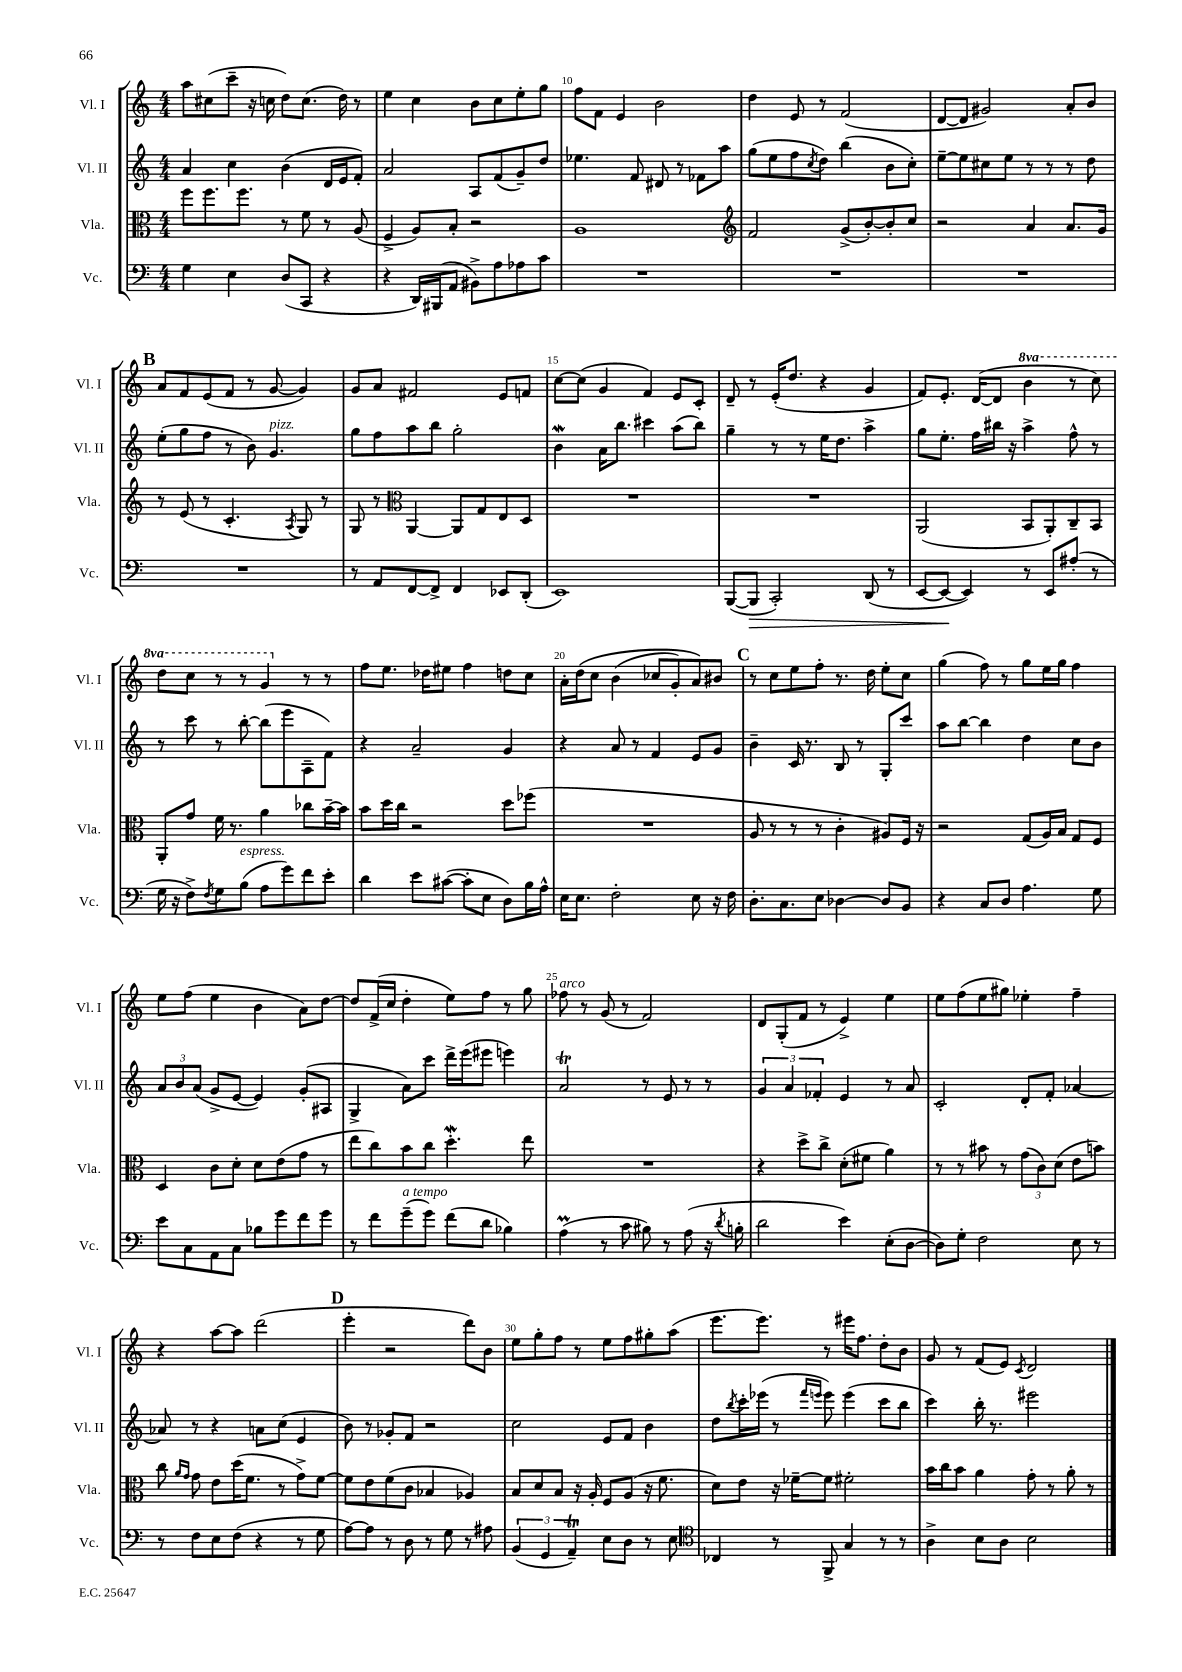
<<
\new StaffGroup <<
\new Staff = "s0" \with { instrumentName = "Vl. I" shortInstrumentName = "Vl. I" } {
    \clef treble \key c \major \numericTimeSignature \time 4/4 \set Staff.ottavationMarkups = #ottavation-simple-ordinals
    a''8 cis''8( c'''8-- r16 c''16 d''8) c''8.( d''16) r8 |
    e''4 c''4 b'8 c''8 e''8-. g''8 |
    f''8 f'8 e'4 b'2 |
    d''4 e'8 r8 f'2( |
    d'8~ d'8 gis'2) a'8-. b'8 |
    \mark \markup { \bold "B" } a'8 f'8 e'8( f'8 r8 g'8~ g'4) |
    g'8 a'8 fis'2 e'8 f'8 |
    c''8~ c''8( g'4 f'4) e'8 c'8-. |
    d'8-- r8 e'16-.( d''8. r4 g'4 |
    f'8) e'8.-. d'16~( d'8 \ottava #1 b''4 r8 c'''8) |
    d'''8 c'''8 r8 r8 g''4 \ottava #0 r8 r8 |
    f''8 e''8. des''16 eis''8 f''4 d''8 c''8 |
    a'16-. d''16\( c''8 b'4( ces''8 g'8-.) a'8\) bis'8 |
    \mark \markup { \bold "C" } r8 c''8 e''8 f''8-. r8. d''16 e''8-. c''8 |
    g''4( f''8) r8 g''8 e''16 g''16 f''4 |
    e''8 f''8( e''4 b'4 a'8) d''8~ |
    d''8 f'16->( c''16 d''4-. e''8) f''8 r8 g''8 |
    fes''8^\markup { \italic "arco" } r8 g'8( r8 f'2) |
    d'8 g8-.( f'8 r8 e'4->) e''4 |
    e''8 f''8( e''8 gis''8) ees''4-. f''4-- |
    r4 a''8~ a''8 d'''2( |
    \mark \markup { \bold "D" } e'''4-. r2 d'''8) b'8 |
    e''8 g''8-. f''8 r8 e''8 f''8 gis''8-. a''8( |
    e'''8. e'''8.) r8 eis'''16 f''8. d''8-. b'8 |
    g'8 r8 f'8( e'8) \acciaccatura { c'8 } d'2 \bar "|." |
}
\new Staff = "s1" \with { instrumentName = "Vl. II" shortInstrumentName = "Vl. II" } {
    \clef treble \key c \major \numericTimeSignature \time 4/4
    a'4 c''4 b'4( d'16 e'16 f'8-.) |
    a'2 a8 f'8( g'8--) d''8 |
    ees''4. f'8 dis'8 r8 fes'8 a''8 |
    g''8( e''8 f''8 \acciaccatura { c''8 } d''8) b''4( b'8 c''8-.) |
    e''8~-- e''8 cis''8 e''8 r8 r8 r8 d''8 |
    \mark \markup { \bold "B" } e''8-.( g''8 f''8 r8 b'8) g'4.^\markup { \italic "pizz." } |
    g''8 f''8 a''8 b''8 g''2-. |
    b'4\mordent a'16 b''8. cis'''4 a''8( b''8) |
    g''4-- r8 r8 e''16 d''8. a''4-> |
    g''8 e''8.-. f''16 bis''16 r16 a''4-> f''8-^ r8 |
    r8 c'''8 r8 b''8~-. b''8( e'''8 a8-- f'8) |
    r4 a'2-- g'4 |
    r4 a'8 r8 f'4 e'8 g'8 |
    \mark \markup { \bold "C" } b'4-- c'16 r8. b8 r8 g8-. c'''8 |
    a''8 b''8~ b''4 d''4 c''8 b'8 |
    \tuplet 3/2 { a'8 b'8 a'8( } g'8-> e'8~ e'4) g'8-.( ais8 |
    g4-> a'8) c'''8 d'''16-> e'''16( eis'''8 e'''4) |
    a'2\trill r8 e'8 r8 r8 |
    \tuplet 3/2 { g'4 a'4 fes'4-. } e'4 r8 a'8 |
    c'2-. d'8-. f'8-. aes'4~ |
    aes'8 r8 r4 a'8 c''8( e'4 |
    \mark \markup { \bold "D" } b'8) r8 ges'8-. f'8 r2 |
    c''2 e'8 f'8 b'4 |
    d''8 \acciaccatura { b''8 } c'''16-. ees'''16( r8 \grace { f'''16 e'''16 } e'''8) e'''4( c'''8 b''8 |
    c'''4) b''16-. r8. eis'''2 \bar "|." |
}
\new Staff = "s2" \with { instrumentName = "Vla." shortInstrumentName = "Vla." } {
    \clef alto \key c \major \numericTimeSignature \time 4/4
    f''8 f''8. f''8. r8 f'8 r8 a8( |
    f4-> a8) b8-. r2 |
    a1 |
    \clef treble f'2 g'8->( b'8~-.) b'8-. c''8 |
    r2 a'4 a'8. g'16 |
    \mark \markup { \bold "B" } r8 e'8( r8 c'4.-. \acciaccatura { a8 } g8) r8 |
    g8 r8 \clef alto a,4~ a,8 g8 e8 d8 |
    R1 |
    R1 |
    a,2( b,8 a,8-.) c8-- b,8 |
    a,8-. g'8 f'16 r8. a'4 ces''8 b'16~-- b'16 |
    b'8 d''16 c''16 r2 d''8 fes''8( |
    R1 |
    \mark \markup { \bold "C" } a8 r8 r8 r8 c'4-. ais8) f16 r16 |
    r2 g8( a16) b16 g8 f8 |
    d4 c'8 d'8-. d'8 e'8( g'8 r8 |
    e''8 c''8) b'8 c''8 d''4.-.\mordent e''8 |
    R1 |
    r4 d''8-> c''8-> d'8-.( fis'8 a'4) |
    r8 r8 bis'8 r8 \tuplet 3/2 { g'8( c'8) d'8( } e'8 b'8) |
    c''8 \grace { a'16 g'16 } g'8 e'8 d''16( f'8. r8 g'8->) f'8~ |
    \mark \markup { \bold "D" } f'8 e'8 f'8( c'8 bes4 aes4) |
    b8 d'8 b8 r16 a16-. f8 a8( r16 f'8. |
    d'8) e'8 r16 fes'16~-- fes'8 fis'2-. |
    b'16 c''16 b'8 a'4 g'8-. r8 a'8-. r8 \bar "|." |
}
\new Staff = "s3" \with { instrumentName = "Vc." shortInstrumentName = "Vc." } {
    \clef bass \key c \major \numericTimeSignature \time 4/4
    g4 e4 d8( c,8 r4 |
    r4 d,16) bis,,16( a,8 bis,8->) a8 aes8 c'8 |
    R1 |
    R1 |
    R1 |
    \mark \markup { \bold "B" } R1 |
    r8 a,8 f,8~ f,8-> f,4 ees,8 d,8-.( |
    e,1) |
    b,,8~( b,,8\> c,2-.) d,8( r8 |
    e,8~ e,8~\! e,4) r8 e,8 ais8-.( r8 |
    g16 r16 f8->) \acciaccatura { f8 } g8 b8^\markup { \italic "espress." }( a8 g'8) f'8 e'8-. |
    d'4 e'8 cis'8~( cis'8-. e8 d8) b16 a16-^ |
    e16 e8. f2-. e8 r16 f16 |
    \mark \markup { \bold "C" } d8.-. c8. e8 des4~ des8 b,8 |
    r4 c8 d8 a4. g8 |
    e'8 c8 a,8 c8 bes8 g'8 f'8 g'8 |
    r8 f'8 g'8--^\markup { \italic "a tempo" }( g'8) f'8( d'8 bes4) |
    a4\prall( r8 c'8 bis8) r8 a8( r16 \acciaccatura { d'8 } b16-. |
    d'2 e'4) e8-.( d8~ |
    d8) g8-. f2 e8 r8 |
    r8 f8 e8 f8( r4 r8 g8 |
    \mark \markup { \bold "D" } a8~) a8 r8 d8 r8 g8 r8 ais8 |
    \tuplet 3/2 { b,4( g,4 a,4--\trill) } e8 d8 r8 e8 |
    \clef tenor ces4 r8 f,8-> g4 r8 r8 |
    a4-> b8 a8 b2 \bar "|." |
}
>>
>>
\layout { \context { \Score currentBarNumber = #8 \override BarNumber.break-visibility = ##(#f #t #t) barNumberVisibility = #(every-nth-bar-number-visible 5) } }
